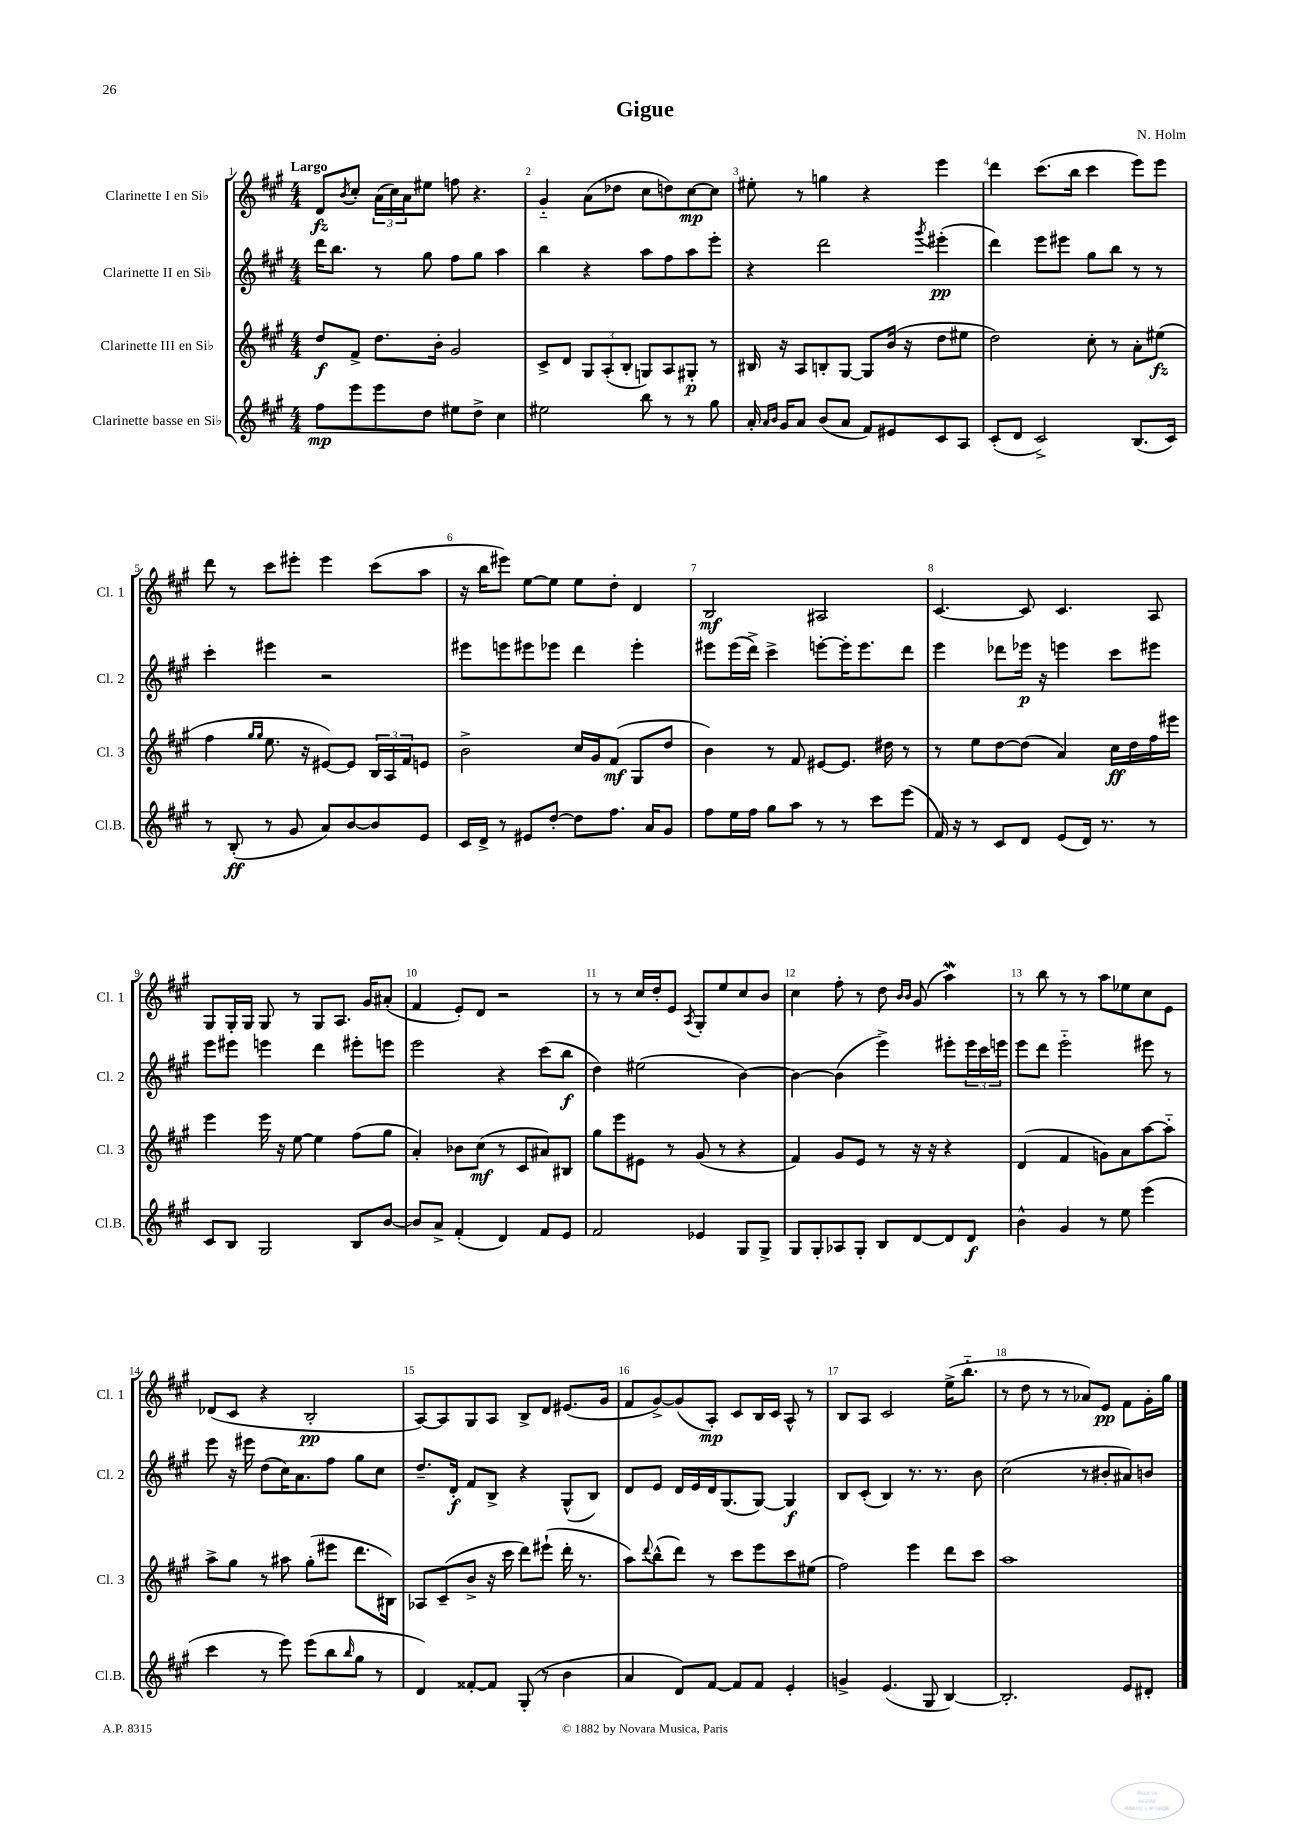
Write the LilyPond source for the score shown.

\header { title = "Gigue" composer = "N. Holm" }
<<
\new StaffGroup <<
\new Staff = "s0" \with { instrumentName = "Clarinette I en Sib" shortInstrumentName = "Cl. 1" } {
    \clef treble \key a \major \numericTimeSignature \time 4/4 \tempo "Largo"
    d'8\fz \acciaccatura { b'8 } cis''8-. \tuplet 3/2 { a'16( cis''16) a'16 } eis''8 f''8 r4. |
    gis'4-_ a'8( des''8 cis''8 d''8) cis''8~\mp cis''8 |
    eis''8-. r8 g''4 r4 e'''4 |
    d'''4 cis'''8.( b''16 cis'''4 e'''8) e'''8 |
    d'''8 r8 cis'''8 eis'''8-. eis'''4 cis'''8( a''8 |
    r16 b''16 eis'''8) e''8~ e''8 e''8 d''8-. d'4 |
    b2\mf ais2 |
    cis'4.~ cis'8 cis'4. a8 |
    gis8 gis16-. gis16 gis8 r8 gis8 a8. gis'16 ais'8-.( |
    fis'4 e'8-.) d'8 r2 |
    r8 r8 cis''16 d''16-. e'8 \acciaccatura { a8 } gis8-. e''8 cis''8 b'8 |
    cis''4 fis''8-. r8 d''8 \grace { b'16 b'16 } gis'8( a''4\mordent) |
    r8 b''8 r8 r8 a''8 ees''8 cis''8 e'8 |
    des'8( cis'8 r4 b2-.\pp |
    a8~) a8 gis8 a8 b8-> d'8 eis'8.( gis'16 |
    fis'8 gis'8~->) gis'8( a8-.\mp) cis'8 b16 cis'16 a8-^ r8 |
    b8 a8 cis'2 e''16->( b''8.-_ |
    r8 d''8 r8 r8 aes'8) e'8\pp fis'8 gis'16-. gis''16 \bar "|." |
}
\new Staff = "s1" \with { instrumentName = "Clarinette II en Sib" shortInstrumentName = "Cl. 2" } {
    \clef treble \key a \major \numericTimeSignature \time 4/4
    d'''16 b''8. r8 gis''8 fis''8 gis''8 a''4 |
    b''4 r4 a''8 fis''8 a''8 e'''8-. |
    r4 d'''2 \acciaccatura { gis'''8 } eis'''4-.\pp( |
    d'''4) e'''8 eis'''8 gis''8 b''8 r8 r8 |
    cis'''4-. eis'''4 r2 |
    eis'''8 e'''8 eis'''8 ees'''8 d'''4 ees'''4-. |
    eis'''8 eis'''16( d'''16->) cis'''4-> e'''8~-. e'''16-. e'''8. d'''8 |
    e'''4 des'''8 ees'''16\p r16 e'''4 cis'''8 eis'''8 |
    e'''8 eis'''8 e'''4 d'''4 eis'''8-. e'''8 |
    e'''2 r4 cis'''8( b''8\f |
    d''4) eis''2( b'4~) |
    b'4~ b'4( e'''4->) eis'''8-. \tuplet 3/2 { eis'''16 cis'''16 e'''16 } |
    e'''8 d'''8 e'''2-_ eis'''8 r8 |
    e'''8 r16 eis'''16 d''8( cis''16) a'8. fis''8 gis''8 cis''8 |
    d''8.-- d'16-.\f fis'8 b8-> r4 gis8-^( b8) |
    d'8 e'8 d'16 e'16 d'16 gis8.( gis8~) gis4\f |
    b8 cis'8-.( b4) r8. r8. b'8 |
    cis''2( r8 bis'8-. ais'8) b'8 \bar "|." |
}
\new Staff = "s2" \with { instrumentName = "Clarinette III en Sib" shortInstrumentName = "Cl. 3" } {
    \clef treble \key a \major \numericTimeSignature \time 4/4
    d''8\f fis'8-> d''8. b'16-. gis'2 |
    cis'8-> d'8 \tuplet 3/2 { gis8 a8-.( b8-. } g8) a8 gis8-.\p r8 |
    bis16 r16 a8 b8-. gis8~ gis8 b'16( r16 d''8 eis''8 |
    d''2) cis''8-. r8 a'8-. eis''8\fz( |
    fis''4 \grace { gis''16 gis''16 } e''8. r16 eis'8~) eis'8 \tuplet 3/2 { b16 a16 fis'16 } e'8 |
    b'2-> cis''16 gis'16 fis'8\mf( gis8 d''8 |
    b'4) r8 fis'8 eis'8~ eis'8. dis''16 r8 |
    r8 e''8 d''8~ d''8( a'4) cis''16\ff d''16 fis''16 eis'''16 |
    e'''4 e'''16 r16 e''8~ e''4 fis''8( gis''8 |
    a'4-.) bes'8 cis''8\mf( r8 cis'8 ais'8) bis8 |
    gis''8 e'''8 eis'8 r8 gis'8( r8 r4 |
    fis'4) gis'8 e'8 r8 r16 r16 r4 |
    d'4( fis'4 g'8) a'8 a''8~ a''8-_ |
    a''8-> gis''8 r8 ais''8 gis''8-.( eis'''8 d'''8. bis16) |
    aes8 cis'8--( b'8-> r16 cis'''16 d'''8) eis'''8-!( d'''16-. r8. |
    a''8) \appoggiatura { d'''8 } b''8-^( d'''8) r8 cis'''8 e'''8 cis'''8 eis''8( |
    fis''2) e'''4 d'''8 cis'''8 |
    a''1 \bar "|." |
}
\new Staff = "s3" \with { instrumentName = "Clarinette basse en Sib" shortInstrumentName = "Cl.B." } {
    \clef treble \key a \major \numericTimeSignature \time 4/4
    fis''8\mp e'''8 e'''8 d''8 eis''8 d''8-> cis''4 |
    eis''2 b''8 r8 r8 gis''8 |
    a'16-. \grace { a'16 b'16 } gis'16 a'8 b'8( a'8 fis'8) eis'8 cis'8 a8 |
    cis'8-.( d'8 cis'2->) b8.( cis'16) |
    r8 b8-.\ff( r8 gis'8 a'8) b'8~ b'8 e'8 |
    cis'16 d'16-> r8 eis'8 d''8~-. d''8 fis''8. a'16 gis'8 |
    fis''8 e''16 fis''16 gis''8 a''8 r8 r8 cis'''8 e'''8( |
    fis'16) r16 r8 cis'8 d'8 e'8( d'16) r8. r8 |
    cis'8 b8 gis2 b8 b'8~ |
    b'8 a'8-> fis'4-.( d'4) fis'8 e'8 |
    fis'2 ees'4 gis8 gis8-> |
    gis8 gis8-. aes8 gis8-. b8 d'8~ d'8 d'8\f |
    b'4-^ gis'4 r8 e''8 e'''4( |
    cis'''4 r8 e'''8) e'''8( b''8 \grace { b''16 } gis''8 r8 |
    d'4) fisis'8~-. fisis'8 gis8-.( r8 b'4 |
    a'4 d'8) fis'8~ fis'8 fis'8 e'4-. |
    g'4-> e'4.( gis8 b4~) |
    b2.-. e'8 dis'8-. \bar "|." |
}
>>
>>
\layout { \context { \Score \override BarNumber.break-visibility = ##(#f #t #t) barNumberVisibility = #all-bar-numbers-visible } }
